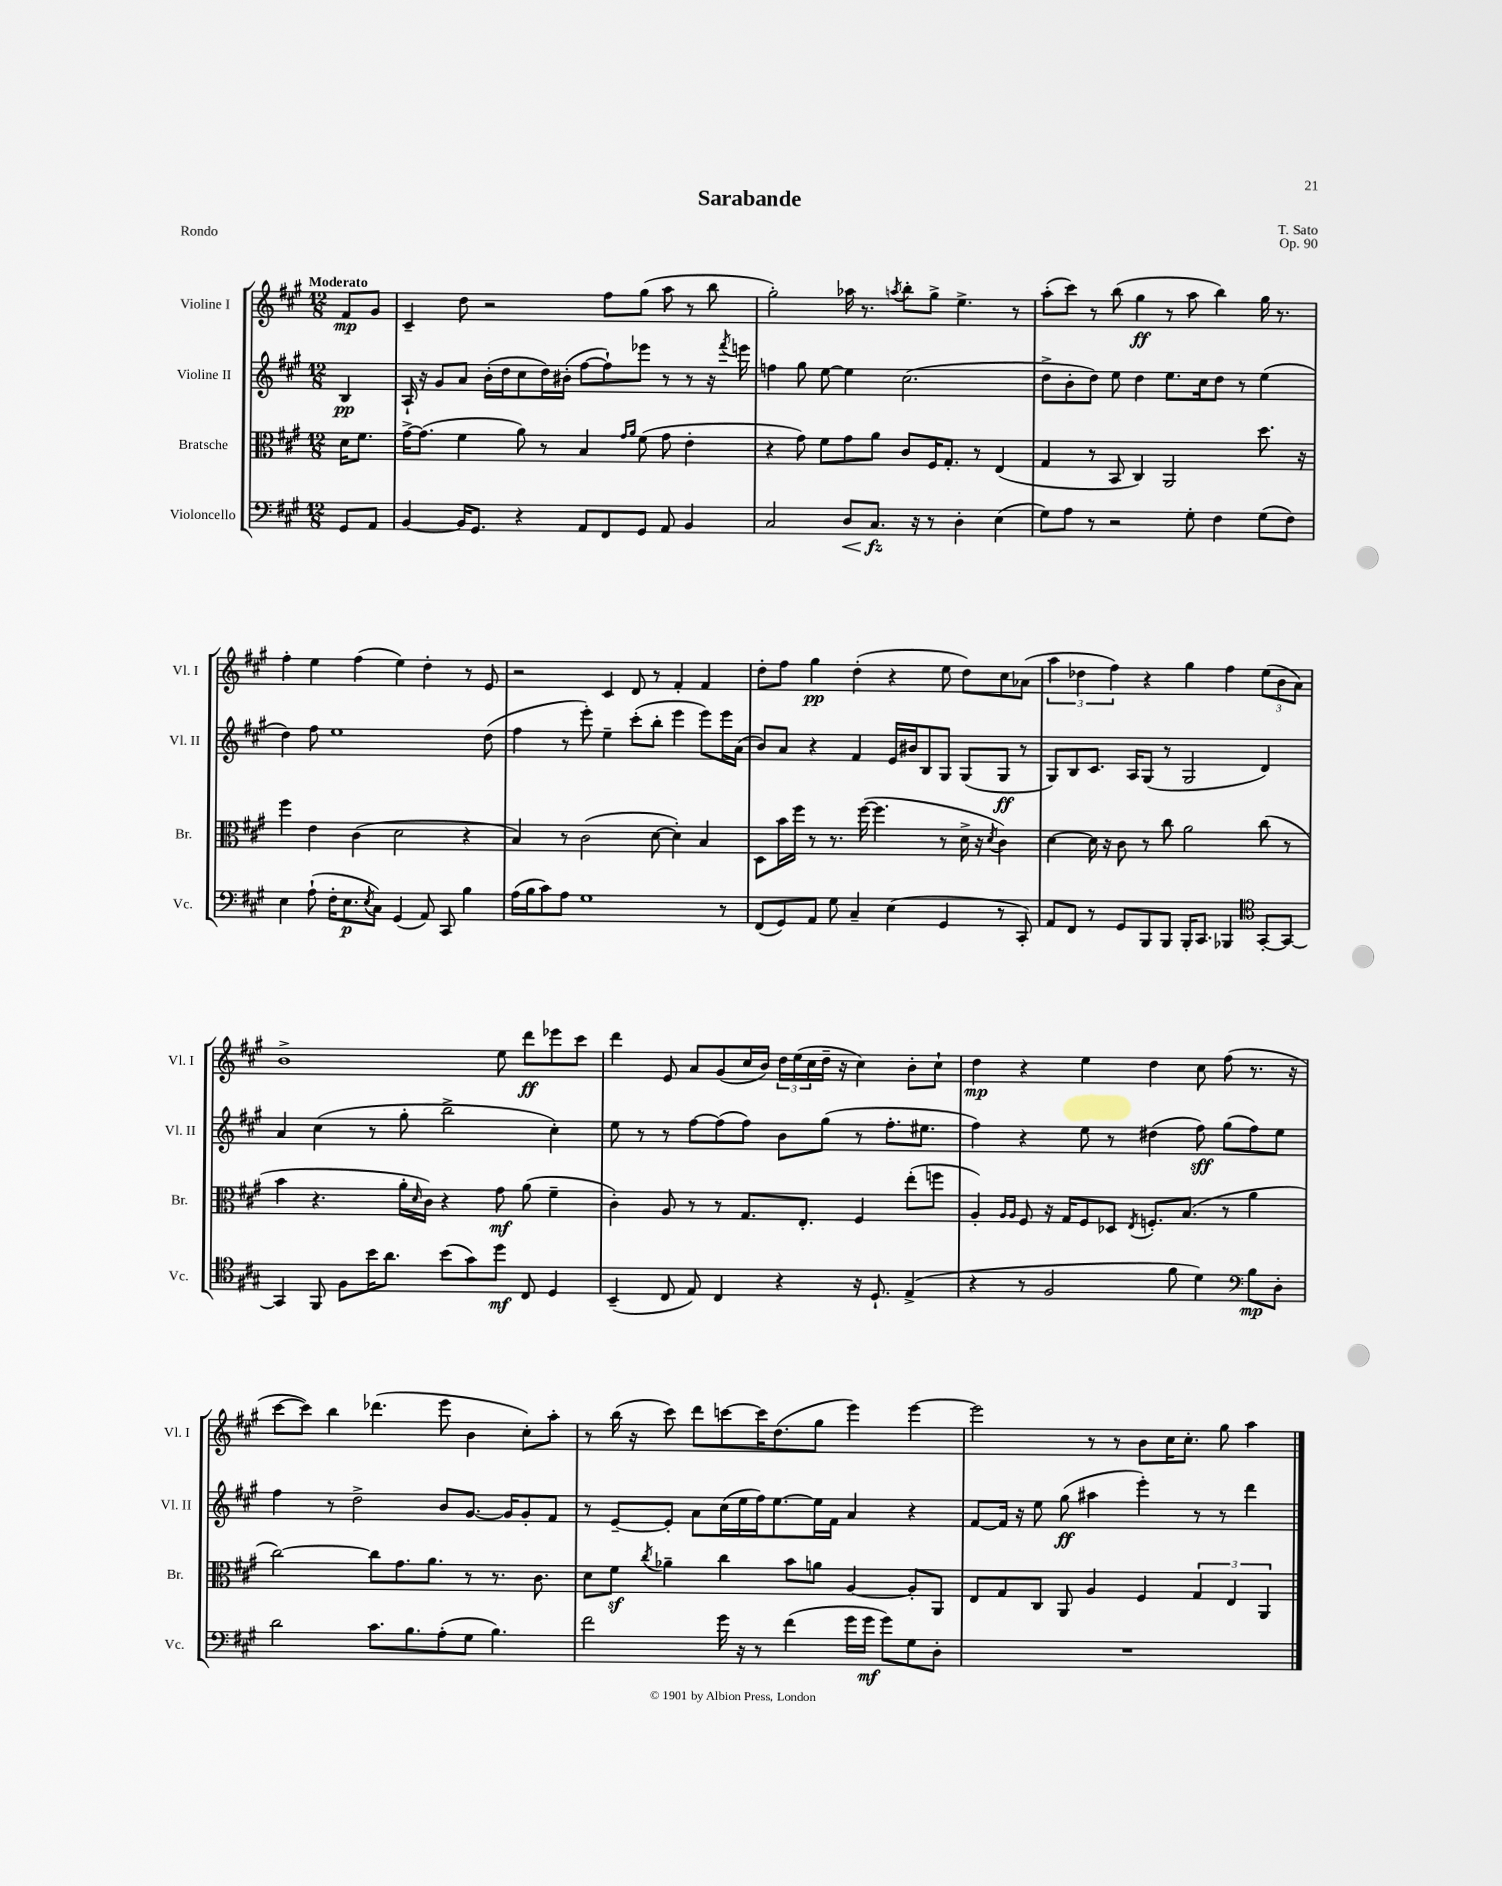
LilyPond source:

\header { title = "Sarabande" composer = "T. Sato" opus = "Op. 90" piece = "Rondo" }
<<
\new StaffGroup <<
\new Staff = "s0" \with { instrumentName = "Violine I" shortInstrumentName = "Vl. I" } {
    \clef treble \key a \major \numericTimeSignature \time 12/8 \partial 4 \tempo "Moderato"
    fis'8\mp gis'8 |
    cis'4-- d''8 r2 fis''8 gis''8( a''8 r8 b''8 |
    gis''2-.) aes''16 r8. \acciaccatura { a''8 } b''8-. gis''8-> e''4.-> r8 |
    a''8-.( cis'''8) r8 b''8( gis''4\ff r8 a''8 b''4) gis''16 r8. |
    fis''4-. e''4 fis''4( e''4) d''4-. r8 e'8 |
    r2 cis'4 d'8 r8 fis'4-. fis'4 |
    d''8-. fis''8 gis''4\pp d''4-.( r4 e''8 d''8) cis''8 aes'8( |
    \tuplet 3/2 { a''4 des''4 fis''4) } r4 gis''4 fis''4 \tuplet 3/2 { e''8( b'8 a'8) } |
    b'1-> e''8 d'''8\ff ees'''8 cis'''8 |
    d'''4 e'8 a'8 gis'8( cis''16 b'16) \tuplet 3/2 { d''16 e''16( cis''16 } d''16-- r16 cis''4) b'8-. cis''8-! |
    d''4\mp r4 e''4 d''4 cis''8 fis''8( r8. r16 |
    cis'''8~ cis'''8) b''4 des'''4.( e'''8 b'4 cis''8-.) a''8-. |
    r8 b''16( r16 cis'''8) d'''8 c'''8~ c'''16 d''8.( gis''8 e'''4) e'''4~ |
    e'''2 r8 r8 b'8 cis''16 cis''8.-. gis''8 a''4 \bar "|." |
}
\new Staff = "s1" \with { instrumentName = "Violine II" shortInstrumentName = "Vl. II" } {
    \clef treble \key a \major \numericTimeSignature \time 12/8 \partial 4
    b4\pp |
    a16-! r16 gis'8 a'8 b'16-.( d''16 cis''8 d''16) bis'16-.( fis''8~ fis''8-!) ees'''8 r8 r8 r16 \acciaccatura { fis'''8 } e'''16 |
    f''4 gis''8 e''8~ e''4 cis''2.( |
    d''8-> b'8-. d''8) e''8 d''4 e''8. cis''16 d''8 r8 e''4( |
    d''4) fis''8 e''1 d''8( |
    fis''4 r8 e'''8-.) e''4-- cis'''8-.( b''8-. e'''4 e'''8) e'''16 a'16( |
    b'8) a'8 r4 fis'4 e'16 bis'16 b8 gis8 gis8( gis8\ff r8 |
    gis8) b8 cis'8. a16 gis8( r8 gis2 d'4) |
    a'4 cis''4( r8 gis''8-. b''2-> cis''4-.) |
    e''8 r8 r8 fis''8~ fis''8( fis''8) b'8 gis''8( r8 fis''8.-. eis''8. |
    fis''4) r4 e''8 r8 dis''4( fis''8\sff) gis''8( fis''8) e''8 |
    fis''4 r8 d''2-> b'8 gis'8.~ gis'16 gis'8-. fis'8 |
    r8 e'8~-- e'8-. a'8 cis''16( e''16 fis''16) e''8.~ e''16 fis'16 a'4 r4 |
    fis'8~ fis'16 r16 e''8 gis''8\ff( ais''4 e'''4-.) r8 r8 d'''4 \bar "|." |
}
\new Staff = "s2" \with { instrumentName = "Bratsche" shortInstrumentName = "Br." } {
    \clef alto \key a \major \numericTimeSignature \time 12/8 \partial 4
    d'16 fis'8. |
    gis'16~-> gis'8.( fis'4 a'8) r8 b4 \grace { gis'16 a'16 } fis'8( gis'8 e'4-. |
    r4 gis'8) fis'8 gis'8 a'8 cis'8 fis16 gis8.-. r8 e4( |
    gis4 r8 b,8 cis4) a,2 d''8. r16 |
    fis''4 e'4 cis'4( d'2 r4 |
    b4) r8 cis'2( d'8~ d'4-.) b4 |
    d8 b'16 fis''16 r8 r8. fis''16~( fis''4. r8 d'16-> r16 \acciaccatura { d'8 } cis'4) |
    d'4~ d'16 r16 cis'8 r8 cis''8 a'2 cis''8( r8 |
    b'4 r4. a'16-. \grace { d'16 } cis'16) r4 gis'8\mf a'8( fis'4-- |
    cis'4-.) a8 r8 r8 gis8. e8.-. fis4 e''8-.( f''8 |
    a4-.) \grace { a16 a16 } fis8 r16 gis16 fis8 des8 \acciaccatura { e8 } f8.-. b8.( r8 a'4 |
    cis''2~) cis''8 gis'8. a'8. r8 r8. cis'8. |
    d'8 fis'8\sf \acciaccatura { cis''8 } aes'4-- cis''4 b'8 a'8 a4~ a8-. a,8 |
    e8 gis8 cis8 a,8 a4 fis4 \tuplet 3/2 { gis4 e4 a,4 } \bar "|." |
}
\new Staff = "s3" \with { instrumentName = "Violoncello" shortInstrumentName = "Vc." } {
    \clef bass \key a \major \numericTimeSignature \time 12/8 \partial 4
    gis,8 a,8 |
    b,4~ b,16 gis,8. r4 a,8 fis,8 gis,8 a,8 b,4 |
    cis2 d8\< cis8.\fz\! r16 r8 d4-. e4( |
    gis8) a8 r8 r2 gis8-. fis4 gis8( fis8) |
    e4 a8-!( fis16-. e8.\p \acciaccatura { e8 } cis8) gis,4( a,8) cis,8 b4 |
    a16( b16 cis'8) a8 gis1 r8 |
    fis,8( gis,8) a,8 gis8 cis4-- e4( gis,4 r8 cis,8-.) |
    a,8 fis,8 r8 gis,8 b,,8 b,,8 b,,16-. cis,8. bes,,4 \clef tenor gis,8~-. gis,8~ |
    gis,4 fis,8 fis8 b'16 a'8. b'8( gis'8) d''8\mf cis8 d4 |
    b,4--( cis8 e8) cis4 r4 r16 d8.-! e4->( |
    r4 r8 fis2 fis'8 d'4) \clef bass b8\mp d8-. |
    d'2 cis'8. b8. a8-.( gis8 b4.) |
    fis'2 gis'16 r16 r8 fis'4( gis'16 gis'16\mf gis'8) gis8 d8-. |
    R1. \bar "|." |
}
>>
>>
\layout { \context { \Score \remove "Bar_number_engraver" } }
